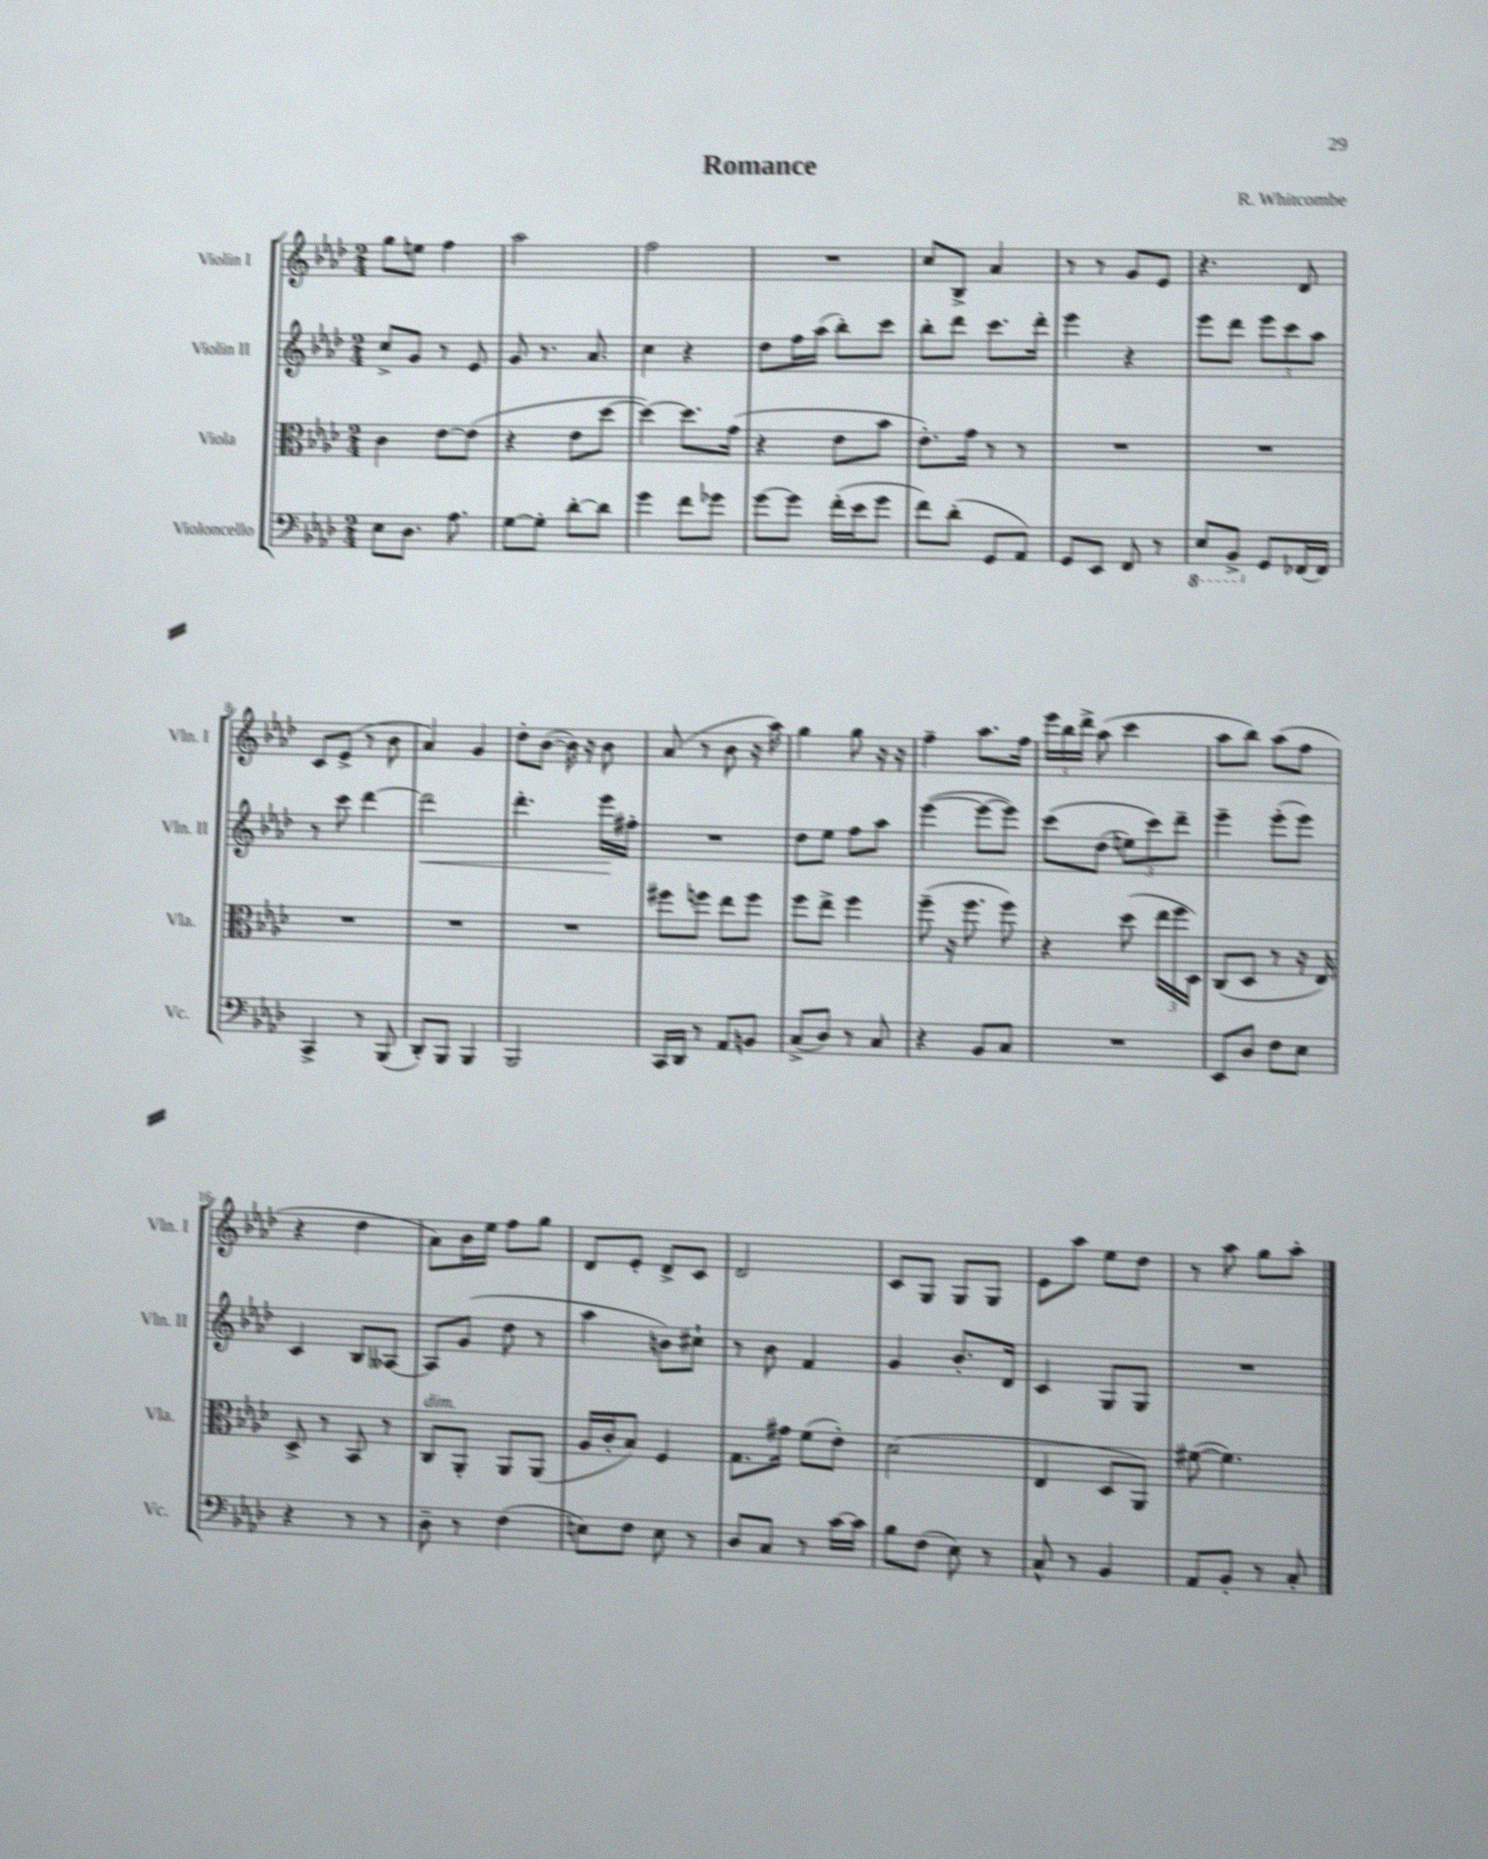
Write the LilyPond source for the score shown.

\header { title = "Romance" composer = "R. Whitcombe" }
<<
\new StaffGroup <<
\new Staff = "s0" \with { instrumentName = "Violin I" shortInstrumentName = "Vln. I" } {
    \clef treble \key aes \major \numericTimeSignature \time 2/4
    \autoBeamOff g''8[ e''8] f''4 |
    aes''2 |
    f''2 |
    R2 |
    c''8[ bes8]-> aes'4 |
    r8 r8 g'8[ ees'8] |
    r4. des'8 |
    c'8[ ees'8]->( r8 bes'8 |
    aes'4) g'4 |
    des''8[-. bes'8]~( bes'16) r16 bes'8 |
    aes'8( r8 bes'8 r16 aes''16) |
    g''4 g''8 r16 r16 |
    f''4-- aes''8.[ f''16] |
    \tuplet 3/2 { ees'''16[ bes''16 des'''16]-> } aes''8( c'''4 |
    aes''8[ bes''8]) aes''8[( f''8] |
    r4 des''4 |
    aes'8[) bes'16 ees''16] f''8[ g''8] |
    des'8[ ees'8]-. des'8[-> c'8] |
    des'2 |
    c'8[ g8] g8[ g8] |
    ees'8[ aes''8] ees''8[ des''8] |
    r8 aes''8 g''8[ aes''8]-. \bar "|." |
}
\new Staff = "s1" \with { instrumentName = "Violin II" shortInstrumentName = "Vln. II" } {
    \clef treble \key aes \major \numericTimeSignature \time 2/4
    \autoBeamOff c''8[-> g'8] r8 ees'8 |
    g'8 r8. aes'8. |
    c''4 r4 |
    des''8[ f''16 aes''16]( bes''8[-.) c'''8] |
    bes''8[-. des'''8] c'''8.[ des'''16]-. |
    ees'''4 r4 |
    ees'''8[ des'''8] \tuplet 3/2 { ees'''8[ c'''8 aes''8] } |
    r8 c'''8 des'''4~ |
    des'''2\< |
    des'''4.-. ees'''16[\! fis''16]-. |
    R2 |
    des''8[ ees''8] f''8[ aes''8] |
    ees'''4~( ees'''8[~ ees'''8]) |
    c'''8[\( des''8]( \tuplet 3/2 { e''8[) c'''8\) des'''8]-- } |
    ees'''4-- ees'''8[-.( ees'''8]) |
    c'4 bes8[ aeses8]~ |
    aeses8[ g'8]( des''8 r8 |
    aes''4 b'8[) cis''8]-! |
    r8 bes'8 f'4 |
    g'4 bes'8.[-. des'16] |
    c'4 g8[ g8] |
    R2 \bar "|." |
}
\new Staff = "s2" \with { instrumentName = "Viola" shortInstrumentName = "Vla." } {
    \clef alto \key aes \major \numericTimeSignature \time 2/4
    \autoBeamOff c'4 ees'8[~ ees'8]( |
    r4 ees'8[ des''8]~ |
    des''4~) des''8.[ g'16]( |
    r4 ees'8[ bes'8] |
    ees'8.[-.) g'16] r8 r8 |
    R2 |
    R2 |
    R2 |
    R2 |
    R2 |
    fis''8[ f''8] ees''8[ f''8] |
    f''8[ ees''8]-> f''4 |
    f''8--( r16 f''8. f''8) |
    r4 des''8( \tuplet 3/2 { ees''16[ f''16 des16]) } |
    c8[( des8] r8 r16 ees16) |
    des8-> r8 bes,8 r8 |
    c8[^\markup { \italic "dim." } aes,8]-. aes,8[ aes,8]( |
    aes16[ c'16-. bes8]) f4 |
    g8.[ gis'16] f'8[( ees'8]-.) |
    des'2( |
    ees4 des8[ aes,8]) |
    fis'8~( fis'4.) \bar "|." |
}
\new Staff = "s3" \with { instrumentName = "Violoncello" shortInstrumentName = "Vc." } {
    \clef bass \key aes \major \numericTimeSignature \time 2/4
    \autoBeamOff ees8[ des8.] aes8. |
    g8[~ g8]-. des'8[~-. des'8] |
    g'4 f'8[ ges'8] |
    g'8[~ g'8] f'16[-.( ees'16 g'8] |
    f'8[) des'8]-.( g,8[ aes,8]) |
    g,8[ ees,8] f,8 r8 |
    \ottava #-1 ees,8[ bes,,8]-> \ottava #0 g,8[ fes,16~ fes,16] |
    c,4-> r8 bes,,8( |
    des,8[-.) bes,,8] bes,,4 |
    bes,,2 |
    c,16[ des,16] r8 aes,8[ b,8] |
    c8[->( des8]) r8 c8 |
    r4 bes,8[ c8] |
    R2 |
    ees,8[ des8] f8[ ees8] |
    r4 r8 r8 |
    des8-- r8 f4( |
    e8[) f8] e8 r8 |
    des8[ c8] r8 c'16[~ c'16] |
    bes8[ f8]( ees8) r8 |
    c8-^ r8 bes,4 |
    aes,8[ bes,8]-. r8 c8-. \bar "|." |
}
>>
>>
